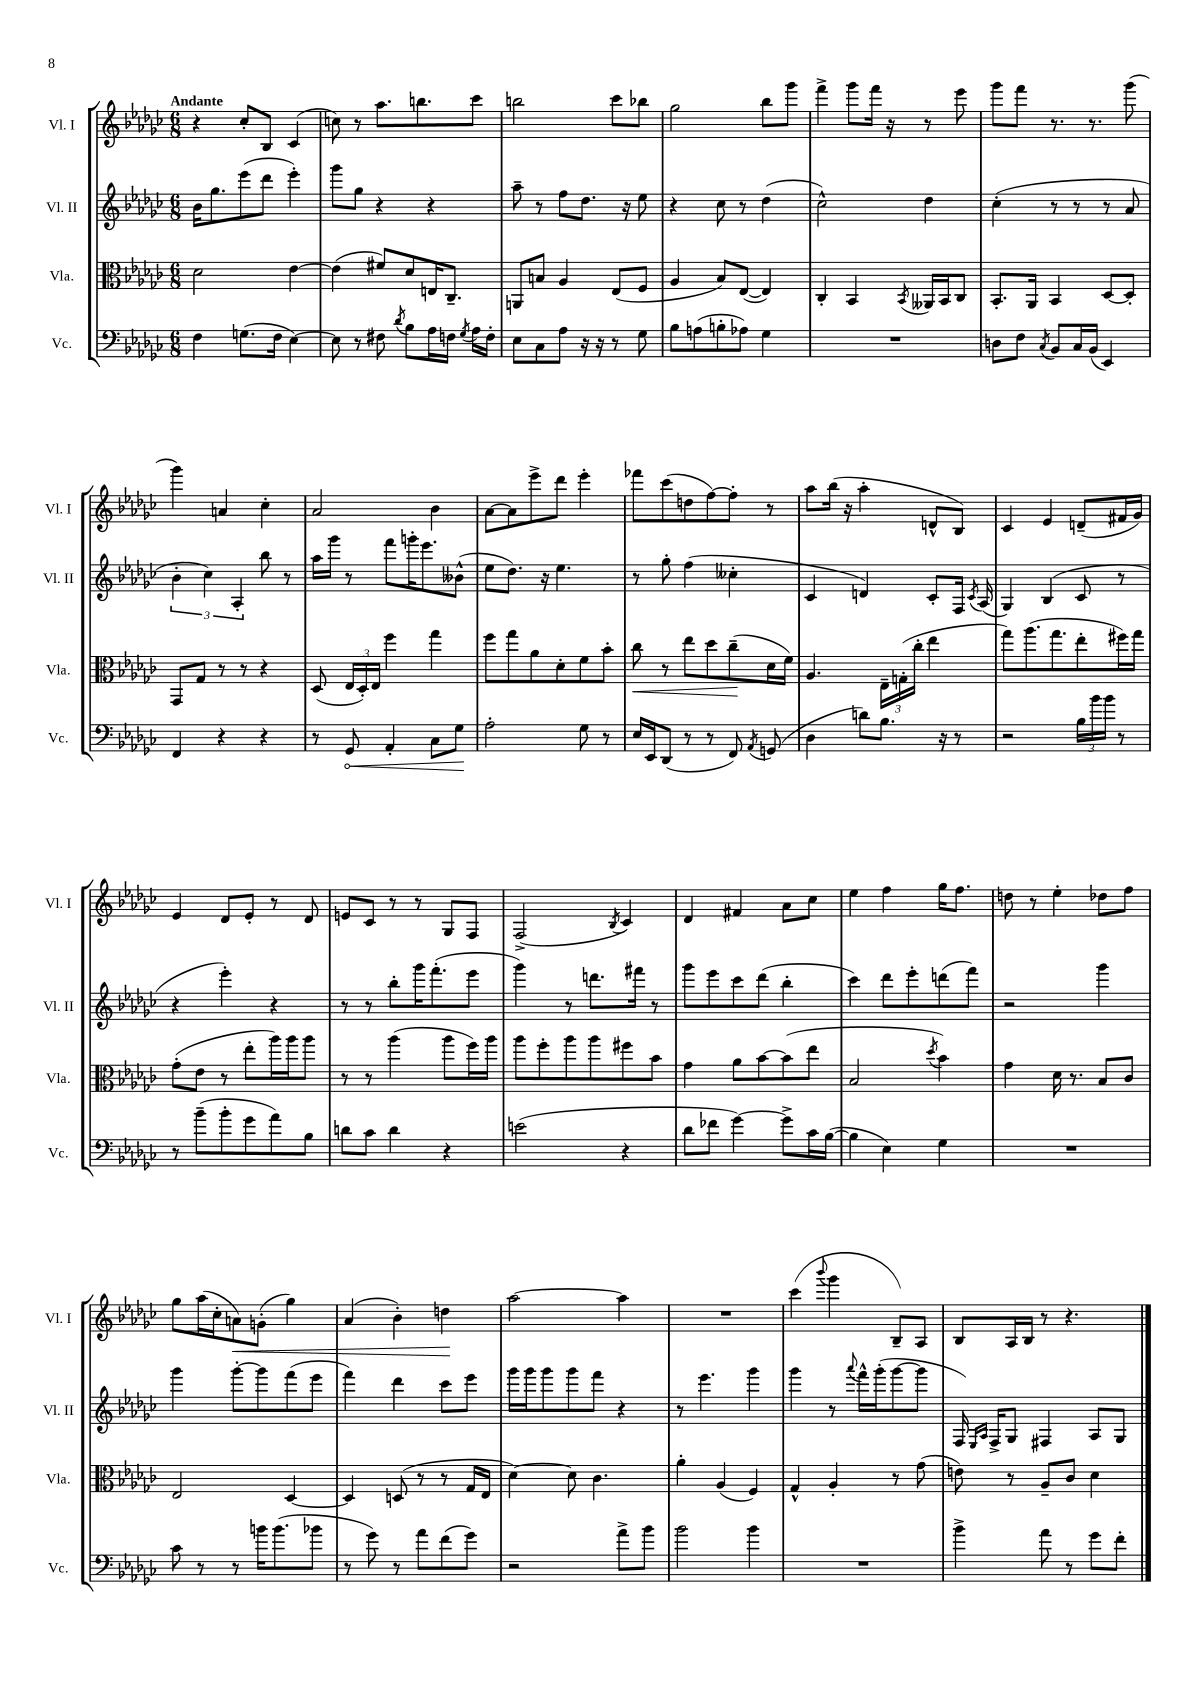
<<
\new StaffGroup <<
\new Staff = "s0" \with { instrumentName = "Vl. I" shortInstrumentName = "Vl. I" } {
    \clef treble \key ges \major \numericTimeSignature \time 6/8 \tempo "Andante"
    \autoBeamOff r4 ces''8[-. bes8] ces'4( |
    c''8) r8 aes''8.[ b''8. ces'''8] |
    b''2 ces'''8[ bes''8] |
    ges''2 bes''8[ ges'''8] |
    f'''4-> ges'''8[ f'''16] r16 r8 ees'''8 |
    ges'''8[ f'''8] r8. r8. ges'''8( |
    ges'''4) a'4 ces''4-. |
    aes'2 bes'4 |
    aes'8[~ aes'8 ees'''8-> des'''8] ees'''4-. |
    fes'''8[ ces'''8( d''8 f''8~) f''8]-. r8 |
    aes''8[ bes''16]( r16 aes''4-. d'8[-^ bes8]) |
    ces'4 ees'4 d'8[--( fis'16 ges'16]) |
    ees'4 des'8[ ees'8]-. r8 des'8 |
    e'8[ ces'8] r8 r8 ges8[ f8] |
    f2->( \acciaccatura { bes8 } ces'4) |
    des'4 fis'4 aes'8[ ces''8] |
    ees''4 f''4 ges''16[ f''8.] |
    d''8 r8 ees''4-. des''8[ f''8] |
    ges''8[ aes''16( ces''16-. a'8\<) g'8]-.( ges''4) |
    aes'4( bes'4-.) d''4\! |
    aes''2~ aes''4 |
    R2. |
    ces'''4( \appoggiatura { bes'''8 } ges'''4 bes8[--) aes8] |
    bes8[ aes16 bes16] r8 r4. \bar "|." |
}
\new Staff = "s1" \with { instrumentName = "Vl. II" shortInstrumentName = "Vl. II" } {
    \clef treble \key ges \major \numericTimeSignature \time 6/8
    \autoBeamOff bes'16[ ges''8. ees'''8( des'''8] ees'''4-.) |
    ges'''8[ ges''8] r4 r4 |
    aes''8-- r8 f''8[ des''8.] r16 ees''8 |
    r4 ces''8 r8 des''4( |
    ces''2-^) des''4 |
    ces''4-.( r8 r8 r8 aes'8 |
    \tuplet 3/2 { bes'4-. ces''4) aes4-. } bes''8 r8 |
    aes''16[ ges'''16] r8 f'''8[ g'''16-. ees'''8. beses'8]-^( |
    ees''8[ des''8.]) r16 ees''4. |
    r8 ges''8-. f''4( ceses''4-. |
    ces'4 d'4) ces'8[-. f16] \acciaccatura { ces'8 } aes16( |
    ges4) bes4( ces'8 r8 |
    r4 ees'''4-.) r4 |
    r8 r8 bes''8[-. ges'''16 f'''8.-.( ees'''8] |
    ges'''4) r8 d'''8.[ fis'''16] r8 |
    ges'''8[ ees'''8 ces'''8 des'''8]( bes''4-. |
    ces'''4) des'''8[ ees'''8-. d'''8( f'''8]) |
    r2 ges'''4 |
    ges'''4 ges'''8[~-. ges'''8 f'''8( ees'''8] |
    f'''4) des'''4 ces'''8[ ees'''8] |
    ges'''16[ ges'''16 ges'''8 ges'''8 f'''8] r4 |
    r8 ees'''4. ges'''4 |
    ges'''4 r8 \appoggiatura { aes'''8 } f'''16[-^ ges'''16-.( ges'''8~ ges'''8] |
    f16) \grace { ees16[ aes16] } f16[-> ges8] fis4 aes8[ ges8] \bar "|." |
}
\new Staff = "s2" \with { instrumentName = "Vla." shortInstrumentName = "Vla." } {
    \clef alto \key ges \major \numericTimeSignature \time 6/8
    \autoBeamOff des'2 ees'4~ |
    ees'4( fis'8[) des'8 e16 ces8.]-- |
    a,8[ b8] aes4 ees8[( f8] |
    aes4 bes8[) ees8]~( ees4) |
    ces4-. bes,4 \acciaccatura { bes,8 } aeses,16[ bes,16 ces8] |
    bes,8.[-. aes,16] bes,4 des8[~ des8]-. |
    ges,8[ ges8] r8 r8 r4 |
    des8( \tuplet 3/2 { ees16[ des16-.) ees16] } f''4 ges''4 |
    f''8[ ges''8 aes'8 des'8-. f'8 bes'8]-. |
    ces''8\< r8 ees''8[ des''8 ces''8--\!( des'16 f'16]) |
    aes4. \tuplet 3/2 { ees16[-- g16-.( ces''16]-. } ees''4 |
    ges''8[) aes''8.( ges''8. ees''8-. fis''16) ges''16] |
    ges'8[-.( ees'8] r8 ees''8[-. aes''16) aes''16 aes''8] |
    r8 r8 aes''4( aes''8[ f''16) aes''16] |
    aes''8[ f''8-. aes''8 aes''8 fis''8 bes'8] |
    ges'4 aes'8[ bes'8~ bes'8( ees''8] |
    bes2 \acciaccatura { des''8 } bes'4) |
    ges'4 des'16 r8. bes8[ ces'8] |
    ees2 des4~ |
    des4 d8( r8 r8 ges16[ ees16] |
    des'4~) des'8 ces'4. |
    aes'4-. aes4( f4) |
    ges4-^ aes4-. r8 ges'8( |
    e'8) r8 aes8[-- ces'8] des'4 \bar "|." |
}
\new Staff = "s3" \with { instrumentName = "Vc." shortInstrumentName = "Vc." } {
    \clef bass \key ges \major \numericTimeSignature \time 6/8
    \autoBeamOff f4 g8.[( f16] ees4~) |
    ees8 r8 fis8 \acciaccatura { des'8 } bes8[ aes16 f16] \acciaccatura { ges8 } aes16[ f16]-. |
    ees8[ ces8 aes8] r16 r16 r8 ges8 |
    bes8[ a8( b8-. aes8]) ges4 |
    R2. |
    d8[ f8] \acciaccatura { ces8 } bes,8[ ces16 bes,16]( ees,4) |
    f,4 r4 r4 |
    r8 \once \override Hairpin.circled-tip = ##t ges,8\< aes,4-. ces8[ ges8]\! |
    aes2-. ges8 r8 |
    ees16[ ees,16 des,8]( r8 r8 f,8) \acciaccatura { aes,8 } g,8( |
    des4 d'8[) bes8.] r16 r8 |
    r2 \tuplet 3/2 { bes16[ bes'16 bes'16] } r8 |
    r8 bes'8[--( bes'8-. ges'8 aes'8) bes8] |
    d'8[ ces'8] d'4 r4 |
    e'2( r4 |
    des'8[ fes'8] ges'4~) ges'8[-> ces'16 bes16]~( |
    bes4 ees4) ges4 |
    R2. |
    ces'8 r8 r8 b'16[ b'8.( bes'8] |
    r8 ges'8) r8 aes'8[ f'8( ges'8]) |
    r2 aes'8[-> bes'8] |
    bes'2 bes'4 |
    R2. |
    bes'4-> aes'8 r8 ges'8[ f'8]-. \bar "|." |
}
>>
>>
\layout { \context { \Score \remove "Bar_number_engraver" } }
